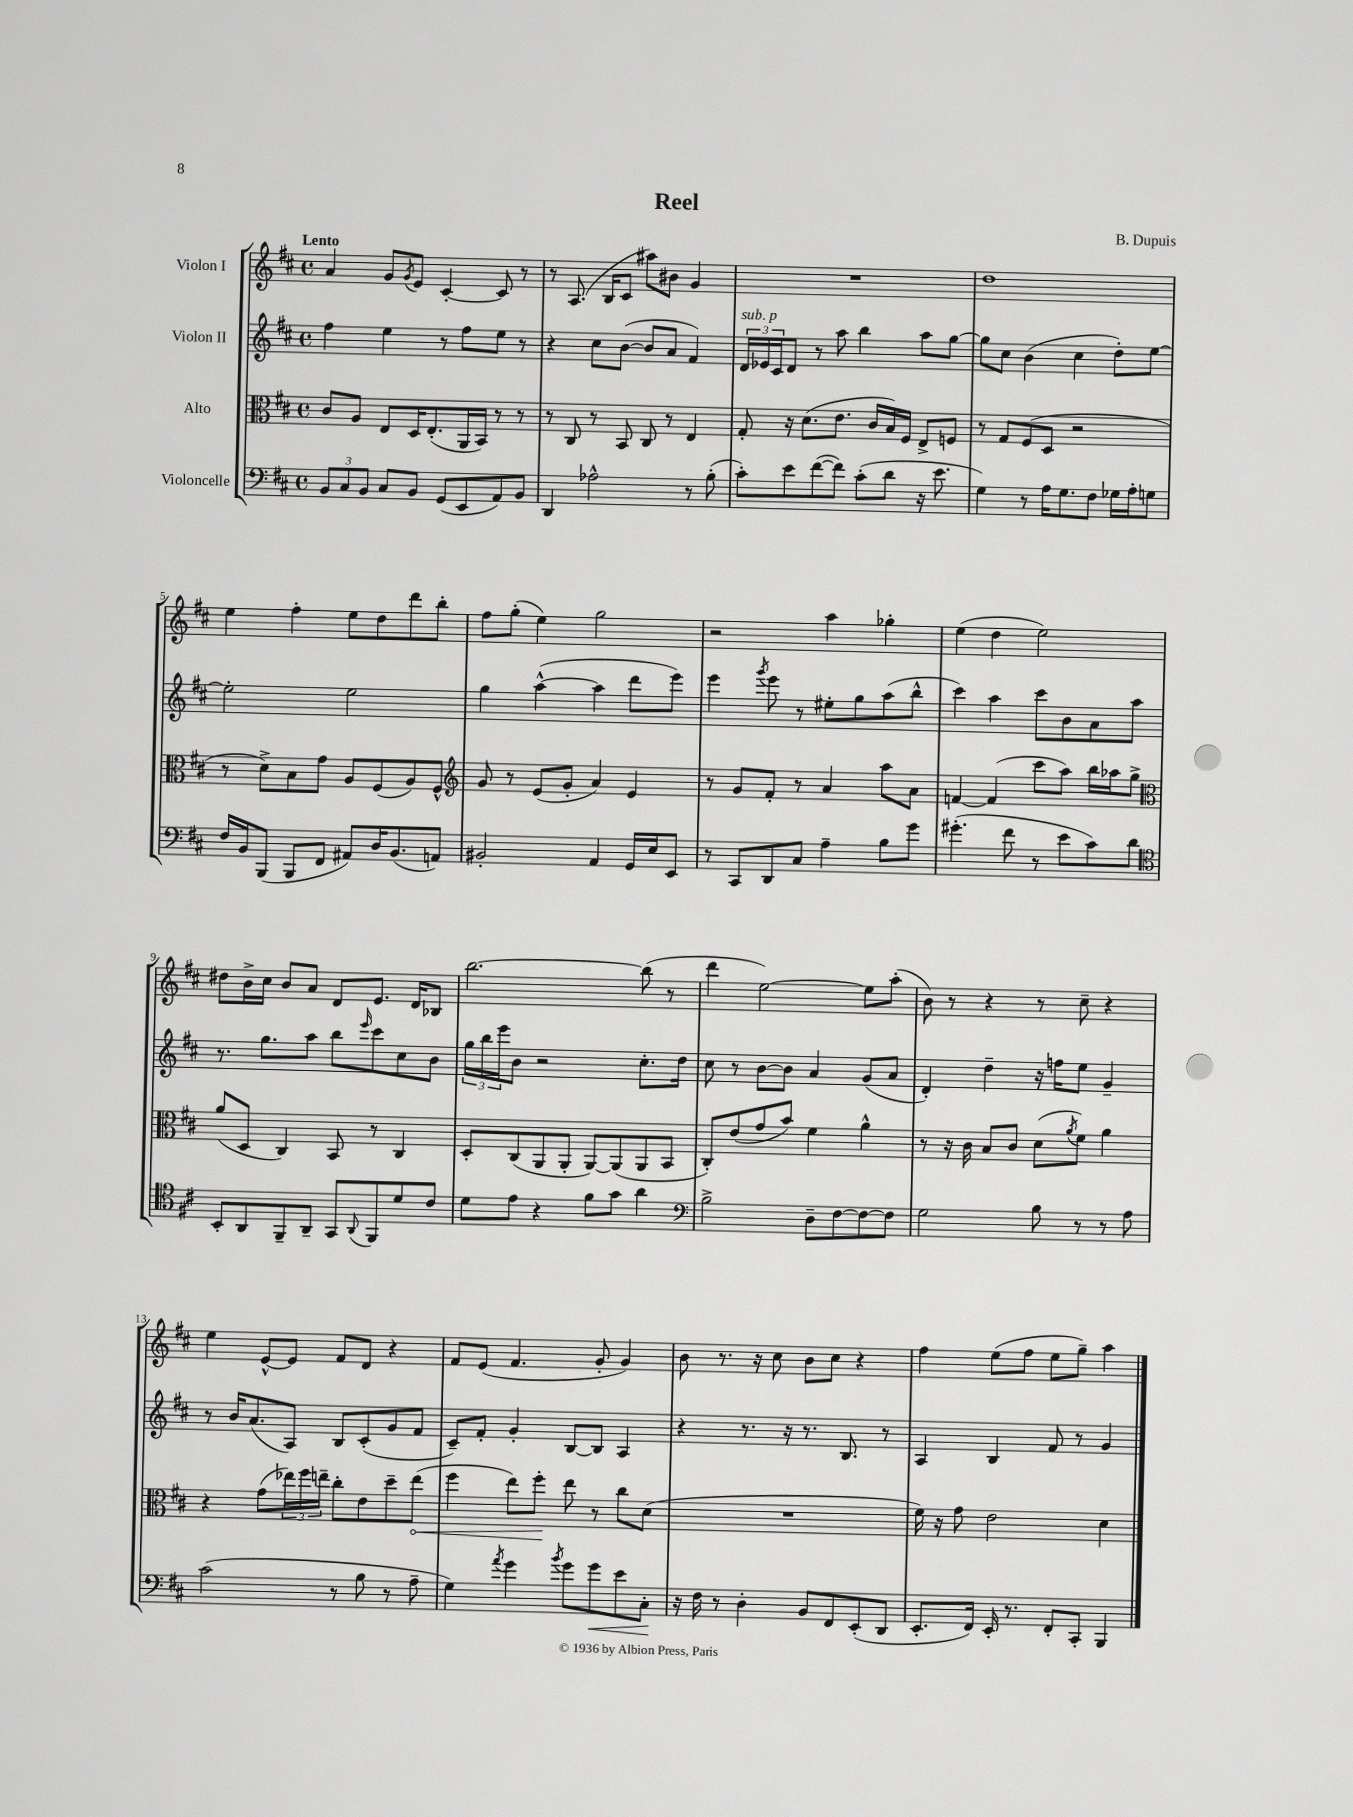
\header { title = "Reel" composer = "B. Dupuis" }
<<
\new StaffGroup <<
\new Staff = "s0" \with { instrumentName = "Violon I" } {
    \clef treble \key d \major \defaultTimeSignature \time 4/4 \tempo "Lento"
    a'4 g'8 \acciaccatura { g'8 } e'8 cis'4~-. cis'8 r8 |
    r8 a8.( b16 cis'8 ais''8) bis'8 g'4 |
    R1 |
    d''1 |
    e''4 fis''4-. e''8 d''8 d'''8 b''8-. |
    fis''8 g''8-.( e''4) g''2 |
    r2 a''4 ges''4-. |
    e''4( d''4 e''2) |
    dis''8 b'16-> cis''16 b'8 a'8 d'8 e'8. d'16 bes8 |
    b''2.~ b''8( r8 |
    d'''4 e''2~) e''8 a''8-.( |
    b'8) r8 r4 r8 cis''8-- r4 |
    e''4 e'8~-^ e'8 fis'8 d'8 r4 |
    fis'8 e'8( fis'4. g'8-. g'4) |
    b'8 r8. r16 cis''8 b'8 cis''8 r4 |
    fis''4 e''8( fis''8 e''8 g''8--) a''4 \bar "|." |
}
\new Staff = "s1" \with { instrumentName = "Violon II" } {
    \clef treble \key d \major \defaultTimeSignature \time 4/4
    fis''4 e''4 r8 fis''8 e''8 r8 |
    r4 cis''8 b'8~( b'8 a'8 fis'4) |
    \tuplet 3/2 { d'16^\markup { \italic "sub. p" } ees'16 cis'16 } d'8 r8 a''8 b''4 a''8 g''8~ |
    g''8 cis''8 b'4( cis''4 d''8-.) e''8~ |
    e''2-. e''2 |
    g''4 a''4~-^( a''4 d'''8 e'''8) |
    e'''4 \acciaccatura { g'''8 } e'''8 r8 eis''8-. g''8 a''8( b''8-^ |
    cis'''4) a''4 cis'''8 b'8 a'8 a''8 |
    r8. g''8. a''8 b''8 \grace { e'''16 } cis'''8 cis''8 b'8 |
    \tuplet 3/2 { g''16 b''16 e'''16 } b'8 r2 cis''8.-. d''16 |
    cis''8 r8 b'8~ b'8 a'4 g'8( a'8 |
    d'4-.) d''4-- r16 f''16 e''8 g'4-- |
    r8 b'16 a'8.( a8) b8 cis'8-.( g'8 fis'8 |
    cis'8--) fis'8-. g'4-. b8~ b8 a4 |
    r4 r8. r16 r8. b8. r8 |
    a4 b4 fis'8 r8 g'4 \bar "|." |
}
\new Staff = "s2" \with { instrumentName = "Alto" } {
    \clef alto \key d \major \defaultTimeSignature \time 4/4
    cis'8 a8 e8 d16 e8.-.( a,16 b,16) r8 r8 |
    r8 cis8 r8 b,8 cis8 r8 e4 |
    g8-. r16 d'8.( e'8. cis'16 b16) fis16 e8-> f8 |
    r8 g8 fis8( d8 r2 |
    r8 d'8->) b8 g'8 a8 fis8( a8) fis8-^ |
    \clef treble g'8 r8 e'8( g'8-. a'4) e'4 |
    r8 g'8 fis'8-. r8 a'4 a''8 a'8 |
    f'4~ f'4( cis'''8 a''8) b''16 aes''16 g''8-> |
    \clef alto a'8( d8 cis4) b,8 r8 cis4 |
    d8-. cis8( a,8 a,8-. a,8~) a,8( a,8 b,8 |
    cis8-.) e'8( g'8 b'8) fis'4 a'4-^ |
    r8 r16 cis'16 b8 cis'8 d'8( \acciaccatura { a'8 } fis'8) a'4 |
    r4 g'8( \tuplet 3/2 { ees''16) fis''16 e''16-- } cis''8-. e'8 d''8-- \once \override Hairpin.circled-tip = ##t e''8\<( |
    fis''4 e''8) fis''8-.\! e''8 r8 cis''8 d'8( |
    R1 |
    fis'16) r16 g'8 e'2 d'4 \bar "|." |
}
\new Staff = "s3" \with { instrumentName = "Violoncelle" } {
    \clef bass \key d \major \defaultTimeSignature \time 4/4
    \tuplet 3/2 { b,8 cis8 b,8 } cis8 b,8 g,8( e,8 a,8) b,8 |
    d,4 aes2-^ r8 b8-.( |
    cis'8-.) e'8 fis'8~( fis'8) cis'8-.( d'8 r16 e'8. |
    g4) r8 a16 g8. fis8 ges16 a16-. g8 |
    fis16 b,16 b,,8( b,,8 fis,8 ais,8) d16 b,8.( a,8) |
    bis,2-. a,4 g,16 e16 e,8 |
    r8 cis,8 d,8 cis8 a4-- b8 g'8 |
    gis'4.-.( fis'8 r8 e'8 cis'8) d'8 |
    \clef tenor b,8-. a,8 fis,8-- a,8-- g,8 \appoggiatura { a,8 } fis,8 d'8 cis'8 |
    d'8 e'8 r4 fis'8 g'8 a'4 |
    \clef bass b2-> d8-- fis8~ fis8~ fis8 |
    g2 b8 r8 r8 a8 |
    cis'2( r8 b8 r8 a8-- |
    g4) \acciaccatura { a'8 } g'4 \acciaccatura { b'8 } g'8 g'8\< e'8 cis8-.\! |
    r16 fis16 r8 d4-. b,8 fis,8 e,8-.( d,8 |
    e,8.-. fis,16) e,16-. r8. fis,8-. cis,8-. b,,4 \bar "|." |
}
>>
>>
